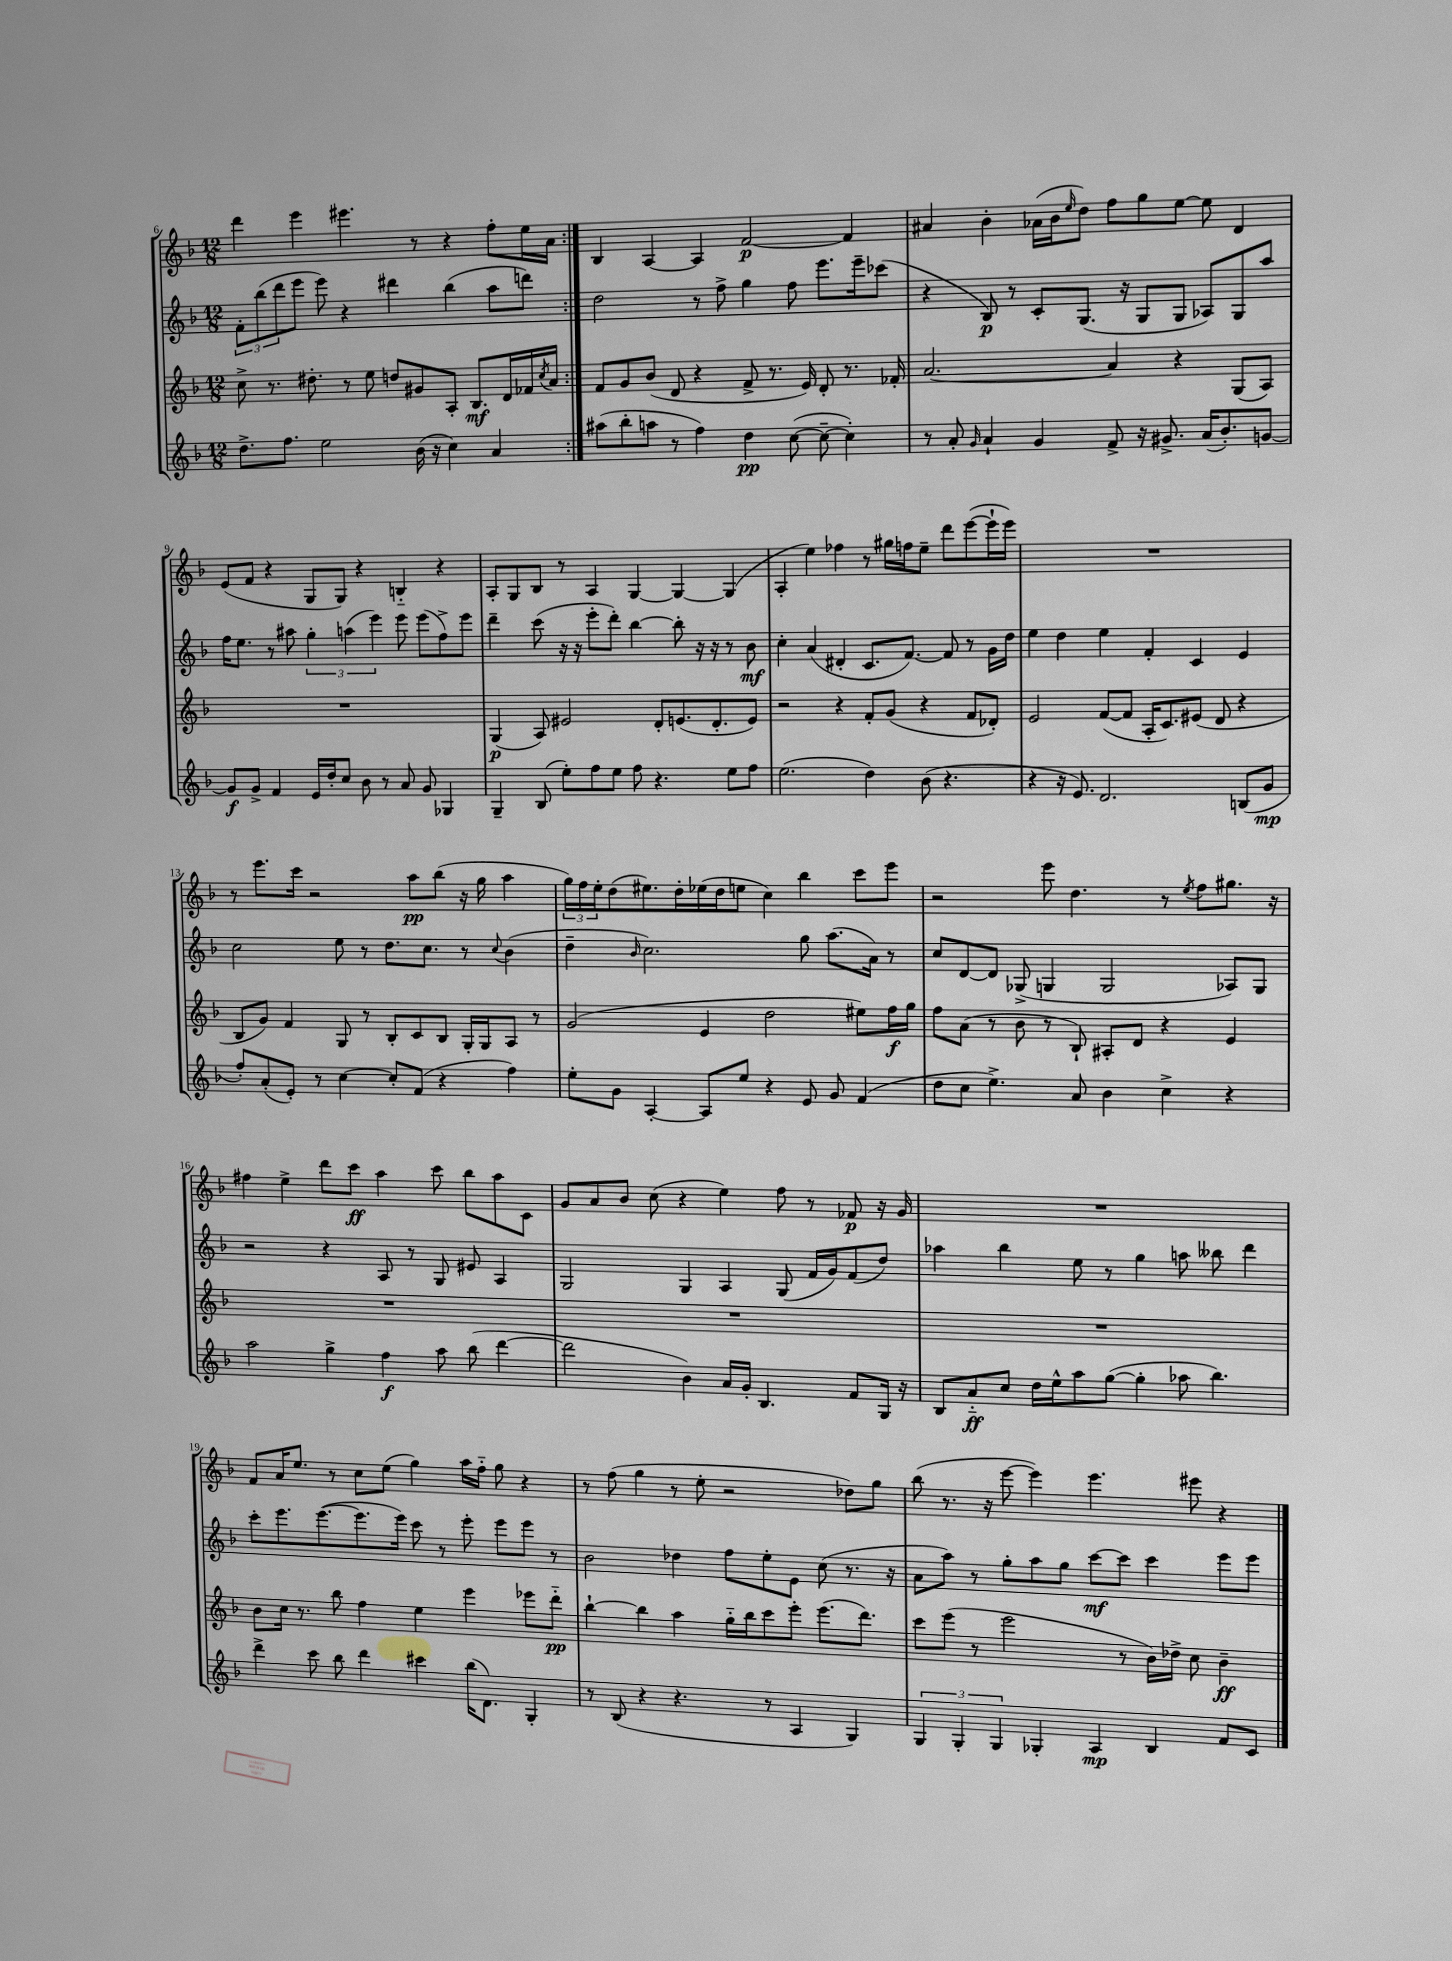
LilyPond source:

<<
\new StaffGroup <<
\new Staff = "s0" {
    \clef treble \key f \major \numericTimeSignature \time 12/8
    \repeat volta 2 { d'''4 e'''4 eis'''4. r8 r4 f''8-. e''16 a'16 | }
    bes4 a4~ a4 f'2~\p f'4 |
    ais'4 bes'4-. aes'16( bes'16 \grace { e''16 } d''8) f''8 g''8 e''8~ e''8 d'4 |
    e'8( f'8 r4 g8 g8) r4 b4-_ r4 |
    a8-. g8 bes8 r8 a4 g4~ g4~ g4( |
    a4-. e''4) fes''4 r8 gis''16 f''16 e''8-- d'''8 e'''8~( e'''16-! e'''16) |
    R1. |
    r8 e'''8. c'''16 r2 a''8\pp bes''8( r16 g''16 a''4 |
    \tuplet 3/2 { g''16) f''16 e''16-. } d''8( eis''8.) d''16-. ees''16( d''16 e''8 c''4) bes''4 c'''8 e'''8 |
    r2 e'''8 d''4. r8 \acciaccatura { e''8 } f''8 gis''8. r16 |
    fis''4 e''4-> d'''8 c'''8\ff a''4 c'''8 bes''8 a''8 c'8 |
    g'8 a'8 bes'8 c''8( r4 e''4) f''8 r8 fes'8\p r16 g'16 |
    R1. |
    f'8 a'16 e''8. r8 c''8 e''8( g''4) a''16 f''16-_ g''8 r4 |
    r8 f''8( g''4 r8 e''8-. r2 des''8) g''8 |
    bes''8( r8. r16 e'''8~ e'''4) e'''4. eis'''8 r4 \bar "|." |
}
\new Staff = "s1" {
    \clef treble \key f \major \numericTimeSignature \time 12/8
    \repeat volta 2 { \tuplet 3/2 { f'8-. bes''8( d'''8 } e'''8 e'''8) r4 dis'''4 bes''4( a''8 d'''8) | }
    d''2 r8 f''8-> g''4 f''8 e'''8. e'''16-- ces'''8( |
    r4 bes8\p) r8 c'8-. g8.( r16 g8 g8 aes8) g8 a''8 |
    f''16 e''8. r8 ais''8 \tuplet 3/2 { g''4-. a''4( e'''4) } e'''8 e'''8( f''8->) e'''8 |
    d'''4-- c'''8( r16 r16 e'''8-. d'''8-.) bes''4~ bes''8-. r16 r16 r8 bes'8\mf |
    c''4-. a'4( dis'4-. c'8. f'8.~) f'8 r8 g'16 d''16 |
    e''4 d''4 e''4 f'4-. c'4 e'4 |
    c''2 e''8 r8 d''8. c''8. r8 \appoggiatura { c''8 } bes'4( |
    d''4-- \grace { bes'16 } c''2.) g''8 a''8.( a'16) r8 |
    c''8 d'8~ d'8 ges8->( g4 g2 aes8) g8 |
    r2 r4 a8 r8 g8 eis'8 a4 |
    g2 g4 a4 g8( f'16 g'16) f'8( d''8) |
    aes''4 bes''4 e''8 r8 g''4 a''8 beses''8 d'''4 |
    c'''8-. e'''8. e'''8.~( e'''8. e'''16) c'''8 r8 e'''8-. e'''8 e'''8 r8 |
    bes'2 des''4 f''8 e''8-. e'8 c''8( r8. r16 |
    a'8 a''8) r8 g''8-. a''8 g''8 c'''8~\mf c'''8 c'''4 e'''8 e'''8 \bar "|." |
}
\new Staff = "s2" {
    \clef treble \key f \major \numericTimeSignature \time 12/8
    \repeat volta 2 { c''8-> r8. dis''8.-. r8 e''8 d''8 gis'8 a8-. bes8.\mf d'16 fes'16 \acciaccatura { c''8 } a'16 | }
    f'8 g'8 bes'8( d'8 r4 f'8-> r8. e'16) d'8-. r8. fes'16-. |
    a'2.~ a'4 r4 g8( a8) |
    R1. |
    g4\p( a8) eis'2 d'8-. e'8.( d'8.-. e'8) |
    r2 r4 f'8-. g'8( r4 f'8 des'8-.) |
    e'2 f'8~( f'8 a16-. c'8.) eis'8( d'8 r4 |
    bes8 g'8) f'4 g8 r8 bes8-. c'8 bes8 g16-. g16 a8 r8 |
    g'2( e'4 d''2 eis''8) f''16\f g''16 |
    f''8 a'8( r8 bes'8 r8 bes8-!) ais8-. d'8 r4 e'4 |
    R1. |
    R1. |
    R1. |
    bes'8 c''16 r8. bes''8 f''4 e''4 e'''4 ees'''8 d'''8-_\pp |
    bes''4~-! bes''4 a''4 g''16-_ bes''16 c'''8 e'''8-. e'''8.( d'''8.) |
    c'''8 e'''8( r8 e'''2 r8 bes'16) des''16-> c''8 bes'4--\ff \bar "|." |
}
\new Staff = "s3" {
    \clef treble \key f \major \numericTimeSignature \time 12/8
    \repeat volta 2 { d''8.-> f''8. e''2 bes'16( r16 c''4) a'4 | }
    ais''8( bes''8-. a''8 r8 f''4) d''4\pp c''8~( c''8~-- c''4-.) |
    r8 a'8-. \grace { g'16 } a'4-! g'4 f'8-> r16 gis'8.-> a'16( bes'8.-.) g'8~ |
    g'8\f g'8-> f'4 e'16 d''16-. c''8 bes'8 r8 a'8 g'8 ges4 |
    g4-- bes8( e''8-.) f''8 e''8 f''8 r4. e''8 f''8 |
    e''2.( d''4) bes'8( r4. |
    r4 r16 e'8.) d'2. b8( g'8\mp |
    f''8-.) a'8-.( e'8-.) r8 c''4~ c''8-. f'8( r4 f''4) |
    e''8-. g'8 a4~-. a8 e''8 r4 e'8 g'8 f'4( |
    d''8 c''8 e''4.->) a'8 bes'4 c''4-> r4 |
    a''2 g''4-> f''4\f a''8 bes''8( d'''4~ |
    d'''2 bes'4) a'16 g'16-. bes4. f'8 g16 r16 |
    bes8 a'8-_\ff c''8 d''16 e''16-^ a''8 g''8~( g''4-. aes''8 bes''4.) |
    d'''4-> c'''8 bes''8 d'''4 cis'''4 bes''16( d'8.) g4-. |
    r8 bes8( r4 r4. r8 a4 g4) |
    \tuplet 3/2 { g4 g4-. g4 } ges4-. a4\mp bes4 f'8 c'8 \bar "|." |
}
>>
>>
\layout { \context { \Score currentBarNumber = #6 } }
